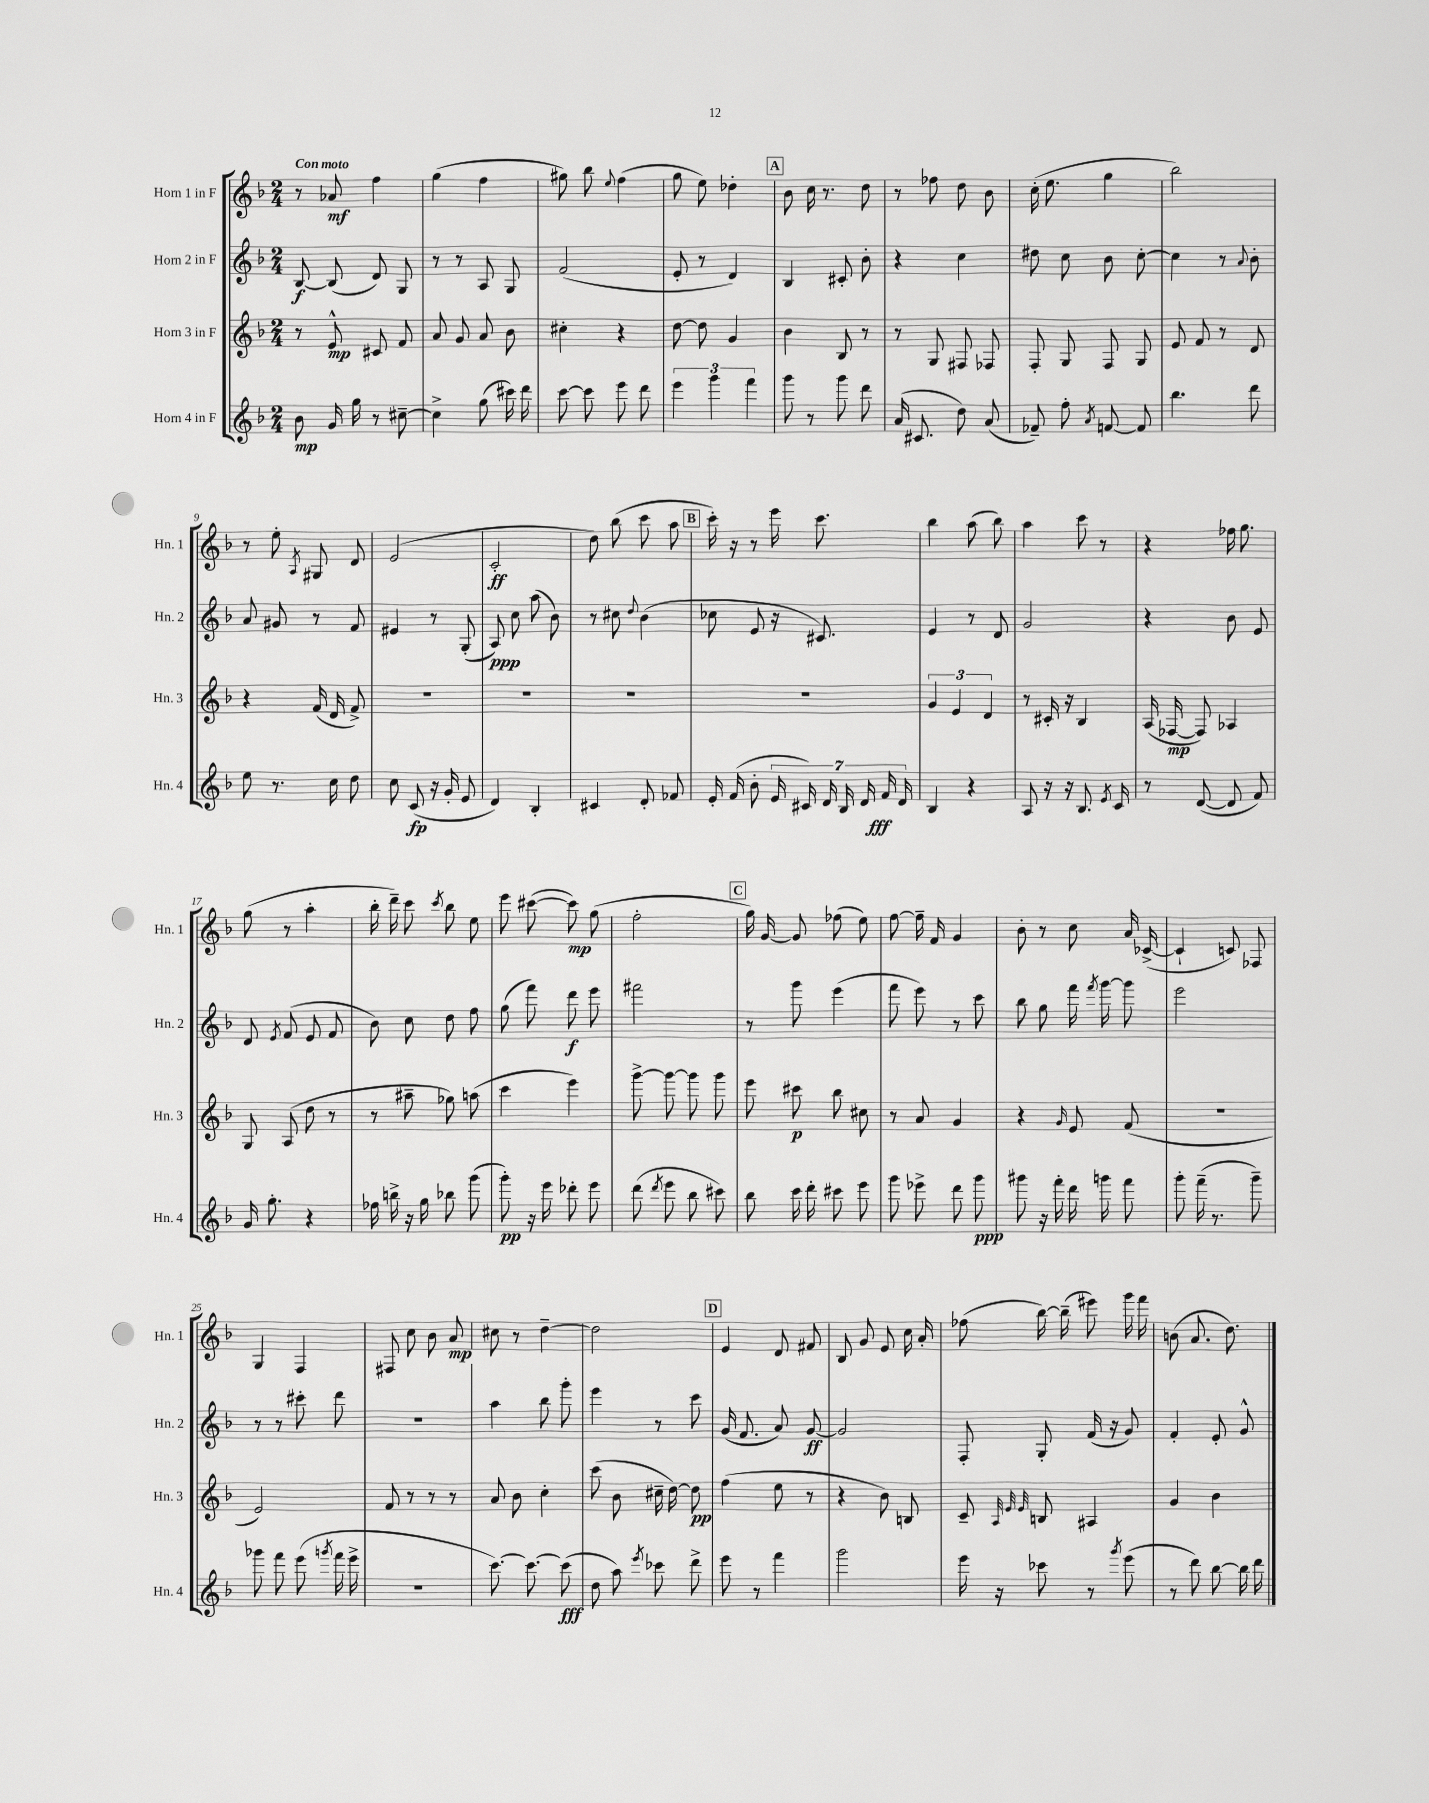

**kern	**kern	**kern	**kern
*staff4	*staff3	*staff2	*staff1
*clefG2	*clefG2	*clefG2	*clefG2
*k[b-]	*k[b-]	*k[b-]	*k[b-]
*M2/4	*M2/4	*M2/4	*M2/4
8b-	8r	[8B-	8r
16g	8e^^	(8B-]	8a-
16gg	.	.	.
8r	8c#	8d)	4ff
[8cc#~	8f	8G	.
=	=	=	=
4cc#^]	8a	8r	(4gg
.	8g	8r	.
(8gg	8a	8A	4ff
16ccc#)	8b-	8G	.
16ddd	.	.	.
=	=	=	=
[8ccc	4cc#'	(2f	8gg#)
8ccc]	.	.	8bb-
.	.	.	8qqee
8eee	4r	.	(4ff
8ddd	.	.	.
=	=	=	=
6eee	[8dd	8e'	8gg
.	8dd]	8r	8ee)
6ggg	.	.	.
.	4g	4d)	4dd-'
6fff	.	.	.
=	=	=	=
8ggg	4b-	4B-	8b-
8r	.	.	16cc
.	.	.	8.r
8ggg	8B-	8c#'	.
8ddd	8r	8b-'	8dd
=	=	=	=
(16a	8r	4r	8r
8.c#	.	.	.
.	8G	.	8ff-
8dd)	8F#	4cc	8dd
(8a	8F-	.	8b-
=	=	=	=
8f-~)	8F'	8dd#	(16cc'
.	.	.	8.ee
8ff'	8G	8cc	.
8qa	.	.	.
[8f	8F	8b-	4gg
8f]	8G	[8cc'	.
=	=	=	=
4.bb-	8e	4cc]	2bb-)
.	8f	.	.
.	8r	8r	.
.	.	8qqa	.
8ddd	8d	8b-'	.
=	=	=	=
8ee	4r	8a	8r
8.r	.	8g#	8ee'
.	.	.	8qA
.	(16f	8r	8G#
16cc	16d	.	.
8dd	8f^)	8f	8d
=	=	=	=
8cc	2r	4e#	(2e
(8c	.	.	.
16r	.	8r	.
16g'	.	.	.
8e	.	(8G'	.
=	=	=	=
4d)	2r	8A)	2c'
.	.	8cc	.
4B-'	.	(8aa	.
.	.	8b-)	.
=	=	=	=
4c#	2r	8r	8dd)
.	.	8cc#	(8bb-
.	.	8qqdd	.
8d'	.	(4b-	8ccc
8f-	.	.	8aa
=	=	=	=
16e'	2r	8cc-	16ccc')
(16f	.	.	16r
8b-'	.	8e	8r
28e	.	16r	16eee
28c#)	.	.	.
.	.	8.c#)	8.ccc
28d	.	.	.
28B-	.	.	.
28d	.	.	.
28f	.	.	.
28d	.	.	.
=	=	=	=
4B-	6g	4e	4bb-
.	6e	.	.
4r	.	8r	(8aa
.	6d	.	.
.	.	8d	8bb-)
=	=	=	=
8A	8r	2g	4aa
16r	16c#'	.	.
16r	16r	.	.
8.B-	4B-	.	8ccc
.	.	.	8r
8qe	.	.	.
16c	.	.	.
=	=	=	=
8r	(16A	4r	4r
.	[16F-	.	.
([8d	8F-])	.	.
8d]	4A-	8b-	16ff-
.	.	.	8.gg
8f)	.	8e	.
=	=	=	=
16g	8G	8d	(8gg
8.gg'	.	.	.
.	.	8qe	.
.	(8A	(8f	8r
4r	8dd	8e	4aa'
.	8r	8f	.
=	=	=	=
16ff-	8r	8b-)	16bb-'
16bb^	.	.	16ddd~)
16r	8aa#~	8cc	8ccc
16gg	.	.	.
.	.	.	8qccc
8bb-	8gg-)	8dd	8bb-
(8ggg	(8aa	8ff	8ee
=	=	=	=
8ggg')	4ccc	(8gg	8eee
16r	.	8fff)	([8ccc#
16eee	.	.	.
8ddd-'	4eee)	8ddd	8ccc#])
8eee	.	8eee	(8gg
=	=	=	=
(8ddd	[8ggg^	2fff#	2ff'
8qddd	.	.	.
8eee	8ggg_	.	.
8bb-	8ggg]	.	.
8ccc#)	8ggg	.	.
=	=	=	=
8bb-	8eee	8r	16gg)
.	.	.	[16g
16ccc	8ccc#	8ggg	8g]
16ddd'	.	.	.
8ccc#	8bb-	(4eee	(8ff-
8eee	8cc#	.	8ee)
=	=	=	=
8ggg	8r	8fff	[8ff
8eee-^	8a	8eee)	16ff~]
.	.	.	16f
8ddd	4g	8r	4g
8ggg	.	8ccc	.
=	=	=	=
8ggg#	4r	8bb-	8b-'
16r	.	8gg	8r
16fff'	.	.	.
.	16qqg	.	.
16ddd	8e	16fff	8cc
.	.	8qfff	.
16ggg	.	[16ggg	.
8fff	(8f	8ggg]	16a
.	.	.	([16c-^
=	=	=	=
8ggg'	2r	2eee	4c-`]
(16fff~	.	.	.
8.r	.	.	.
.	.	.	8c)
8ggg~)	.	.	8F-
=	=	=	=
8ggg-	2e)	8r	4G
8fff	.	8r	.
(8eee	.	8ccc#'	4F
8qggg	.	.	.
16fff	.	8ddd	.
16eee^	.	.	.
=	=	=	=
2r	8f	2r	8F#
.	8r	.	8cc
.	8r	.	8b-
.	8r	.	8a
=	=	=	=
[8.ccc)	8a	4aa	8cc#
.	8b-	.	8r
8.ccc_	.	.	.
.	4cc'	8bb-	[4dd~
(8ccc]	.	8ggg'	.
=	=	=	=
8dd	(8ccc	4eee	2dd]
8aa)	8b-	.	.
8qeee	.	.	.
8ccc-	16cc#~	8r	.
.	[16dd)	.	.
8ddd^	8dd]	8ccc	.
=	=	=	=
8eee	(4ff	(16g	4e
.	.	8.f	.
8r	.	.	.
4fff	8ee	8a)	8d
.	8r	[8g	8f#
=	=	=	=
2ggg	4r	2g]	8B-
.	.	.	8g
.	8b-)	.	8e
.	8B	.	16cc
.	.	.	16a'
=	=	=	=
16eee	8c~	8F'	(8ff-
16r	.	.	.
.	32qqA	.	.
.	32qqe	.	.
.	32qqe	.	.
8ccc-	8B	8G'	[16bb-)
.	.	.	(16bb-~]
8r	4A#	(16f	8eee#)
.	.	16r	.
8qggg	.	.	.
(8eee	.	8g)	16ggg
.	.	.	16fff
=	=	=	=
8r	4g	4f'	(8b
8ddd)	.	.	8.a
[8bb-	4b-	8e'	.
.	.	.	8.dd)
16bb-]	.	8g^^	.
16ddd	.	.	.
==	==	==	==
*-	*-	*-	*-
